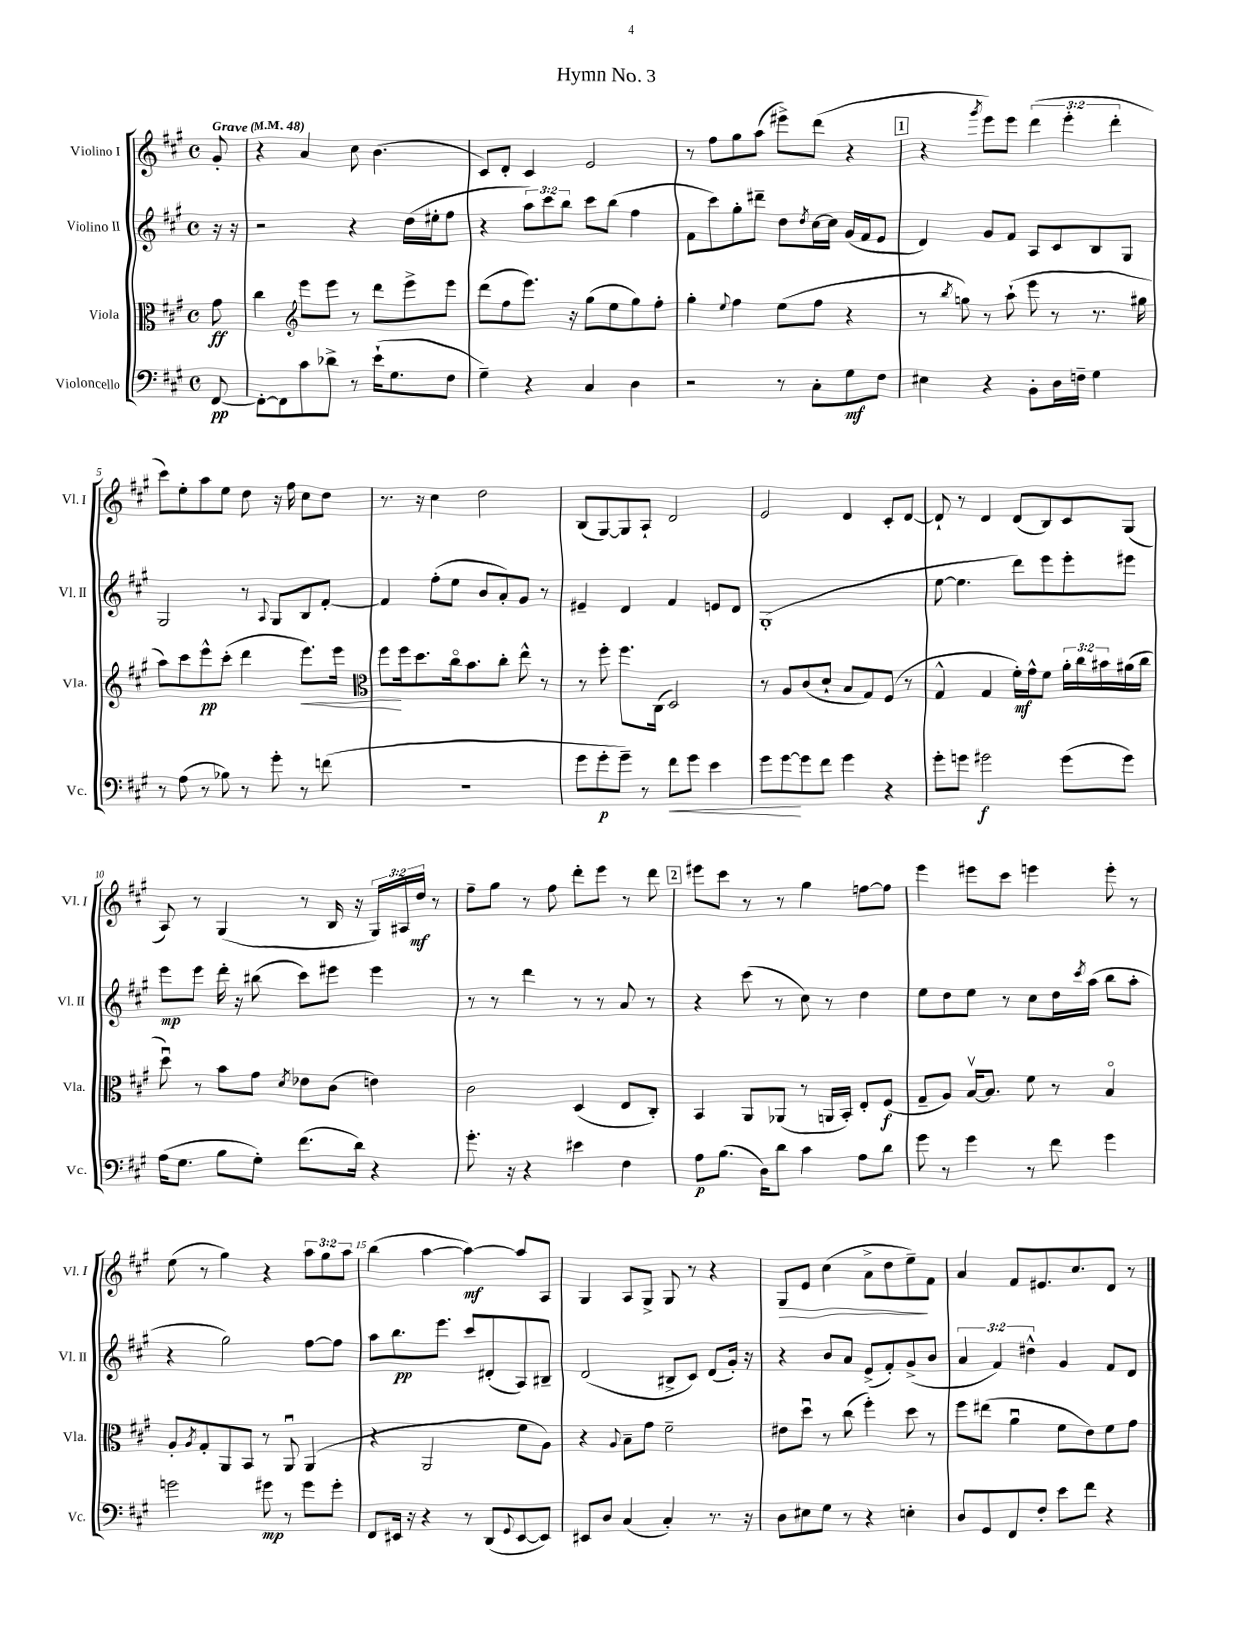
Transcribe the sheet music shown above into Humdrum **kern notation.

**kern	**dynam	**kern	**dynam	**kern	**dynam	**kern	**dynam
*part4	*part4	*part3	*part3	*part2	*part2	*part1	*part1
*staff4	*staff4	*staff3	*staff3	*staff2	*staff2	*staff1	*staff1
*I"Violoncello	*	*I"Viola	*	*I"Violino II	*	*I"Violino I	*
*I'Vc.	*	*I'Vla.	*	*I'Vl. II	*	*I'Vl. I	*
*clefF4	*	*clefC3	*	*clefG2	*	*clefG2	*
*k[f#c#g#]	*	*k[f#c#g#]	*	*k[f#c#g#]	*	*k[f#c#g#]	*
*M4/4	*	*M4/4	*	*M4/4	*	*M4/4	*
*met(c)	*	*met(c)	*	*met(c)	*	*met(c)	*
*MM48	*	*MM48	*	*MM48	*	*MM48	*
=	=	=	=	=	=	=	=
!	!	!	!	!	!	!LO:TX:a:B:t=Grave	!
[8FF#/	pp	8g#\	ff	16r	.	8g#'/	.
.	.	.	.	16r	.	.	.
=1	=1	=1	=1	=1	=1	=1	=1
8FF#'\L_	.	4cc#\	.	2r	.	4r	.
8FF#\]	.	.	.	.	.	.	.
*	*	*clefG2	*	*	*	*	*
8c#\	.	8eee\L	.	.	.	4a/	.
8d-X^\J	.	8eee\J	.	.	.	.	.
8r	.	8r	.	4r	.	8cc#\	.
(16e`\KL	.	8ddd\L	.	.	.	(4.b\	.
8.G#\	.	.	.	.	.	.	.
.	.	8eee^\	.	(16dd\LL	.	.	.
.	.	.	.	16ee#X'\J	.	.	.
8F#\J	.	8eee\J	.	8ff#\J	.	.	.
=2	=2	=2	=2	=2	=2	=2	=2
4G#~\)	.	(8ddd\L	.	4r	.	8c#/L)	.
.	.	8ff#\	.	.	.	8d'/J	.
4r	.	8.eee\J)	.	12aa\L)	.	4c#/	.
.	.	.	.	12ccc#\	.	.	.
.	.	.	.	12bb\J	.	.	.
.	.	16r	.	.	.	.	.
4C#/	.	(8gg#\L	.	8ccc#\L	.	2e/	.
.	.	8ee\	.	(8bb\J	.	.	.
4D\	.	8gg#\)	.	4ff#\	.	.	.
.	.	8ff#'\J	.	.	.	.	.
=3	=3	=3	=3	=3	=3	=3	=3
2r	.	4gg#'\	.	8f#\L	.	8r	.
.	.	.	.	8ccc#\)	.	8ff#\L	.
.	.	8qqee/	.	.	.	.	.
.	.	4ff#\	.	8gg#'\	.	8gg#\	.
.	.	.	.	8ddd#X~\J	.	(8aa\J	.
8r	.	(8ee\L	.	8dd\L	.	8eee#X^\L)	.
.	.	.	.	8qdd/	.	.	.
8C#'\L	.	8ff#\J	.	[16cc#\L	.	(8ddd\J	.
.	.	.	.	16cc#\JJ]	.	.	.
8G#\	mf	4r	.	(16g#/LL	.	4r	.
.	.	.	.	16f#/J	.	.	.
8F#\J	.	.	.	8e/J	.	.	.
!!LO:REH:place=s1:t=1
=4	=4	=4	=4	=4	=4	=4	=4
4E#X\	.	8r	.	4d/)	.	4r	.
.	.	8qbb/	.	.	.	.	.
.	.	8ggn\)	.	.	.	.	.
.	.	.	.	.	.	8qggg#/	.
4r	.	8r	.	8g#/L	.	8eee\L)	.
.	.	(8aa`\	.	8f#/J	.	8eee\J	.
8BB'\L	.	8eee\	.	8A/L	.	(6ddd\	.
16D\L	.	8r	.	8c#/	.	.	.
.	.	.	.	.	.	6eee'\	.
16Fn~\JJ	.	.	.	.	.	.	.
4G#\	.	8.r	.	8B/	.	.	.
.	.	.	.	.	.	6ddd'\	.
.	.	.	.	8G#/J	.	.	.
.	.	16gg#X\	.	.	.	.	.
!!LO:LB:g=z
=5	=5	=5	=5	=5	=5	=5	=5
8r	.	8aa\L)	.	2G#/	.	8ccc#\L)	.
(8A\	.	8ccc#\	.	.	.	8ee'\	.
8r	.	8eee^^\	pp	.	.	8aa\	.
8B-X\)	.	(8ccc#'\J	.	.	.	8ee\J	.
8r	.	4ddd\	.	8r	.	8dd\	.
.	.	.	.	8qqA/	.	.	.
8g#'\	.	.	.	8G#/L	.	16r	.
.	.	.	.	.	.	16ff#\	.
!	!	!	!LO:HP:b	!	!	!	!
8r	.	8.eee\L)	<	8B/	.	8cc#\L	.
(8fn\	.	.	.	[8f#'/J	.	8dd\J	.
.	.	16eee\Jk	.	.	.	.	.
=6	=6	=6	=6	=6	=6	=6	=6
*	*	*clefC3	*	*	*	*	*
1r	.	8ff#\L	.	4f#/]	.	8.r	.
.	.	16ff#\k	[	.	.	.	.
.	.	8.dd\	.	.	.	16r	.
.	.	.	.	(8ff#'\L	.	4cc#\	.
.	.	16cc#\k	.	8ee\J	.	.	.
.	.	8.b\	.	.	.	.	.
.	.	.	.	8b/L	.	2dd\	.
.	.	8cc#'\J	.	8a'/)	.	.	.
.	.	8ee^^\	.	8g#/J	.	.	.
.	.	8r	.	8r	.	.	.
=7	=7	=7	=7	=7	=7	=7	=7
8g#\L	.	8r	.	4e#X~/	.	(8B/L	.
8g#'\	p	8ff#'\	.	.	.	[8G#/)	.
8g#~\J)	.	8.ff#\L	.	4d/	.	8G#/]	.
8r	.	.	.	.	.	8A`/J	.
.	.	(16C#\Jk	.	.	.	.	.
!	!LO:HP:b	!	!	!	!	!	!
8f#\L	<	2D/)	.	4f#/	.	2d/	.
8g#\J	.	.	.	.	.	.	.
4e\	.	.	.	8en/L	.	.	.
.	.	.	.	8d/J	.	.	.
=8	=8	=8	=8	=8	=8	=8	=8
8g#\L	.	8r	.	(1G#'	.	2e/	.
[8g#\	.	8A/L	.	.	.	.	.
8g#\]	[	(8c#/	.	.	.	.	.
8f#\J	.	8d`/J	.	.	.	.	.
4g#\	.	8B/L	.	.	.	4d/	.
.	.	8G#/)	.	.	.	.	.
4r	.	(8F#/J	.	.	.	8c#'/L	.
.	.	8r	.	.	.	[8d/J	.
=9	=9	=9	=9	=9	=9	=9	=9
8g#'\L	.	4G#^^/	.	[8ee\	.	8d`/]	.
8gn\J	.	.	.	4.ee\]	.	8r	.
2g#X\	f	4G#/	.	.	.	4d/	.
.	.	16f#'\LL)	mf	8ddd\L)	.	(8d/L	.
.	.	16g#^^\J	.	.	.	.	.
.	.	8f#\J	.	8eee\	.	8B/)	.
(8g#\L	.	24a'\LL	.	8eee'\	.	8c#/	.
.	.	24cc#\	.	.	.	.	.
.	.	24b#X\	.	.	.	.	.
8g#\J)	.	(16a#X\	.	8eee#X\J	.	(8G#/J	.
.	.	16cc#\JJ	.	.	.	.	.
!!LO:LB:g=z
=10	=10	=10	=10	=10	=10	=10	=10
(16A\KL	.	8ddu\)	.	8eee\L	mp	8A/)	.
8.G#\J	.	.	.	.	.	.	.
.	.	8r	.	8eee\J	.	8r	.
8B\L	.	8b\L	.	16ddd'\	.	(4G#/	.
.	.	.	.	16r	.	.	.
8G#'\J)	.	8g#\J	.	(8bb#X\	.	.	.
.	.	8qd/	.	.	.	.	.
(8.f#\L	.	8e-X\L	.	8ccc#\L)	.	8r	.
.	.	(8c#\J	.	8eee#X\J	.	16B/	.
16d\Jk)	.	.	.	.	.	16r	.
4r	.	4en\)	.	4eee#\	.	24G#/LL)	.
.	.	.	.	.	.	24A#X/	.
.	.	.	.	.	.	24dd/JJ	mf
.	.	.	.	.	.	8r	.
=11	=11	=11	=11	=11	=11	=11	=11
8.g#'\	.	2c#\	.	8r	.	8ff#~\L	.
.	.	.	.	8r	.	8gg#\J	.
16r	.	.	.	.	.	.	.
4r	.	.	.	4ddd\	.	8r	.
.	.	.	.	.	.	8ff#\	.
4e#X\	.	(4D/	.	8r	.	8ddd'\L	.
.	.	.	.	8r	.	8eee\J	.
4F#\	.	8E/L	.	8a/	.	8r	.
.	.	8C#'/J)	.	8r	.	8ddd\	.
!!LO:REH:place=s1:t=2
=12	=12	=12	=12	=12	=12	=12	=12
8A\L	p	4BB/	.	4r	.	8eee#X\L	.
(8.B\J	.	.	.	.	.	8ccc#\J	.
.	.	8AA/L	.	(8ccc#\	.	8r	.
16D\KL)	.	.	.	.	.	.	.
8d\J	.	(8AA-X/J	.	8r	.	8r	.
4c#\	.	8r	.	8cc#\)	.	4gg#\	.
.	.	16AAn/LL	.	8r	.	.	.
.	.	16BB'/JJ)	.	.	.	.	.
8A\L	.	8E'/L	.	4dd\	.	[8ffn\L	.
8d\J	.	(8F#/J	f	.	.	8ff\J]	.
=13	=13	=13	=13	=13	=13	=13	=13
8g#\	.	8G#~/L	.	8ee\L	.	4eee\	.
8r	.	8A/J)	.	8dd\	.	.	.
4g#\	.	[16Bv/KL	.	8ee\J	.	8eee#X\L	.
.	.	8.B/J]	.	.	.	.	.
.	.	.	.	8r	.	8ccc#\J	.
8r	.	8f#\	.	8cc#\L	.	4eeen\	.
8f#\	.	8r	.	16dd\L	.	.	.
.	.	.	.	8qccc#/	.	.	.
.	.	.	.	(16aa\JJ	.	.	.
4g#\	.	4B/	.	8bb\L	.	8eee'\	.
.	.	.	.	8aa'\J	.	8r	.
!!LO:LB:g=z
=14	=14	=14	=14	=14	=14	=14	=14
2gn\	.	8A'/L	.	4r	.	(8ee\	.
.	.	8qA/	.	.	.	.	.
.	.	8G#'/	.	.	.	8r	.
.	.	8AA/	.	2gg#\)	.	4gg#\)	.
.	.	8BB/J	.	.	.	.	.
8g#X\	mp	8r	.	.	.	4r	.
8r	.	8AAu/	.	.	.	.	.
8g#\L	.	(4AA/	.	[8ff#\L	.	12aa\L	.
.	.	.	.	.	.	12gg#\	.
8g#'\J	.	.	.	8ff#\J]	.	.	.
.	.	.	.	.	.	12aa\J	.
=15	=15	=15	=15	=15	=15	=15	=15
8FF#/L	.	4r	.	8aa\L	.	(4bb\	.
16EE#X/Jk	.	.	.	8.bb\	pp	.	.
16r	.	.	.	.	.	.	.
4r	.	2AA/	.	.	.	[4aa\	.
.	.	.	.	8.eee\J	.	.	.
8r	.	.	.	8ccc#/L	.	4aa\_)	mf
(8DD/L	.	.	.	(8d#X'/	.	.	.
8qqGG#/	.	.	.	.	.	.	.
[8EE#/	.	8f#\L	.	8A/)	.	8aa/L]	.
8EE#/J])	.	8A\J)	.	8B#X~/J	.	8A/J	.
=16	=16	=16	=16	=16	=16	=16	=16
8EE#X/L	.	4r	.	(2d/	.	4G#/	.
8D/J	.	.	.	.	.	.	.
.	.	8qqA/	.	.	.	.	.
(4C#/	.	8B~\L	.	.	.	8A/L	.
.	.	8g#\J	.	.	.	8G#^/J	.
4C#'/)	.	2f#~\	.	8B#X^/L	.	8G#/	.
.	.	.	.	8c#/J)	.	8r	.
8.r	.	.	.	(8d/L	.	4r	.
.	.	.	.	16g#'/Jk)	.	.	.
16r	.	.	.	16r	.	.	.
=17	=17	=17	=17	=17	=17	=17	=17
!	!	!	!	!	!	!	!LO:HP:b
8D\L	.	8e#X\L	.	4r	.	8G#/L	>
8E#X\	.	8ddu\J	.	.	.	8e/J	.
8G#\J	.	8r	.	8b/L	.	(4cc#\	.
8r	.	(8cc#\	.	8a/J	.	.	.
4r	.	4ff#'\)	.	(8e^/L	.	8a^\L	.
.	.	.	.	8f#'/)	.	8dd\	.
4En'\	.	8dd\	.	(8g#^/	.	8ee~\)	.
.	.	8r	.	8b/J	.	8f#\J	]
=18	=18	=18	=18	=18	=18	=18	=18
8D/L	.	8ff#\L	.	6a/	.	4a/	.
8GG#/	.	(8ee#X\J	.	.	.	.	.
.	.	.	.	6f#/)	.	.	.
8FF#/	.	4au\	.	.	.	8f#/L	.
.	.	.	.	6dd#X^^\	.	.	.
8F#'/J	.	.	.	.	.	8.e#X/	.
8e\L	.	8f#\L	.	4g#/	.	.	.
.	.	.	.	.	.	8.cc#/	.
8f#\J	.	8e\)	.	.	.	.	.
4r	.	8f#\	.	8f#/L	.	8d/J	.
.	.	8g#\J	.	8d/J	.	8r	.
==	==	==	==	==	==	==	==
*-	*-	*-	*-	*-	*-	*-	*-
